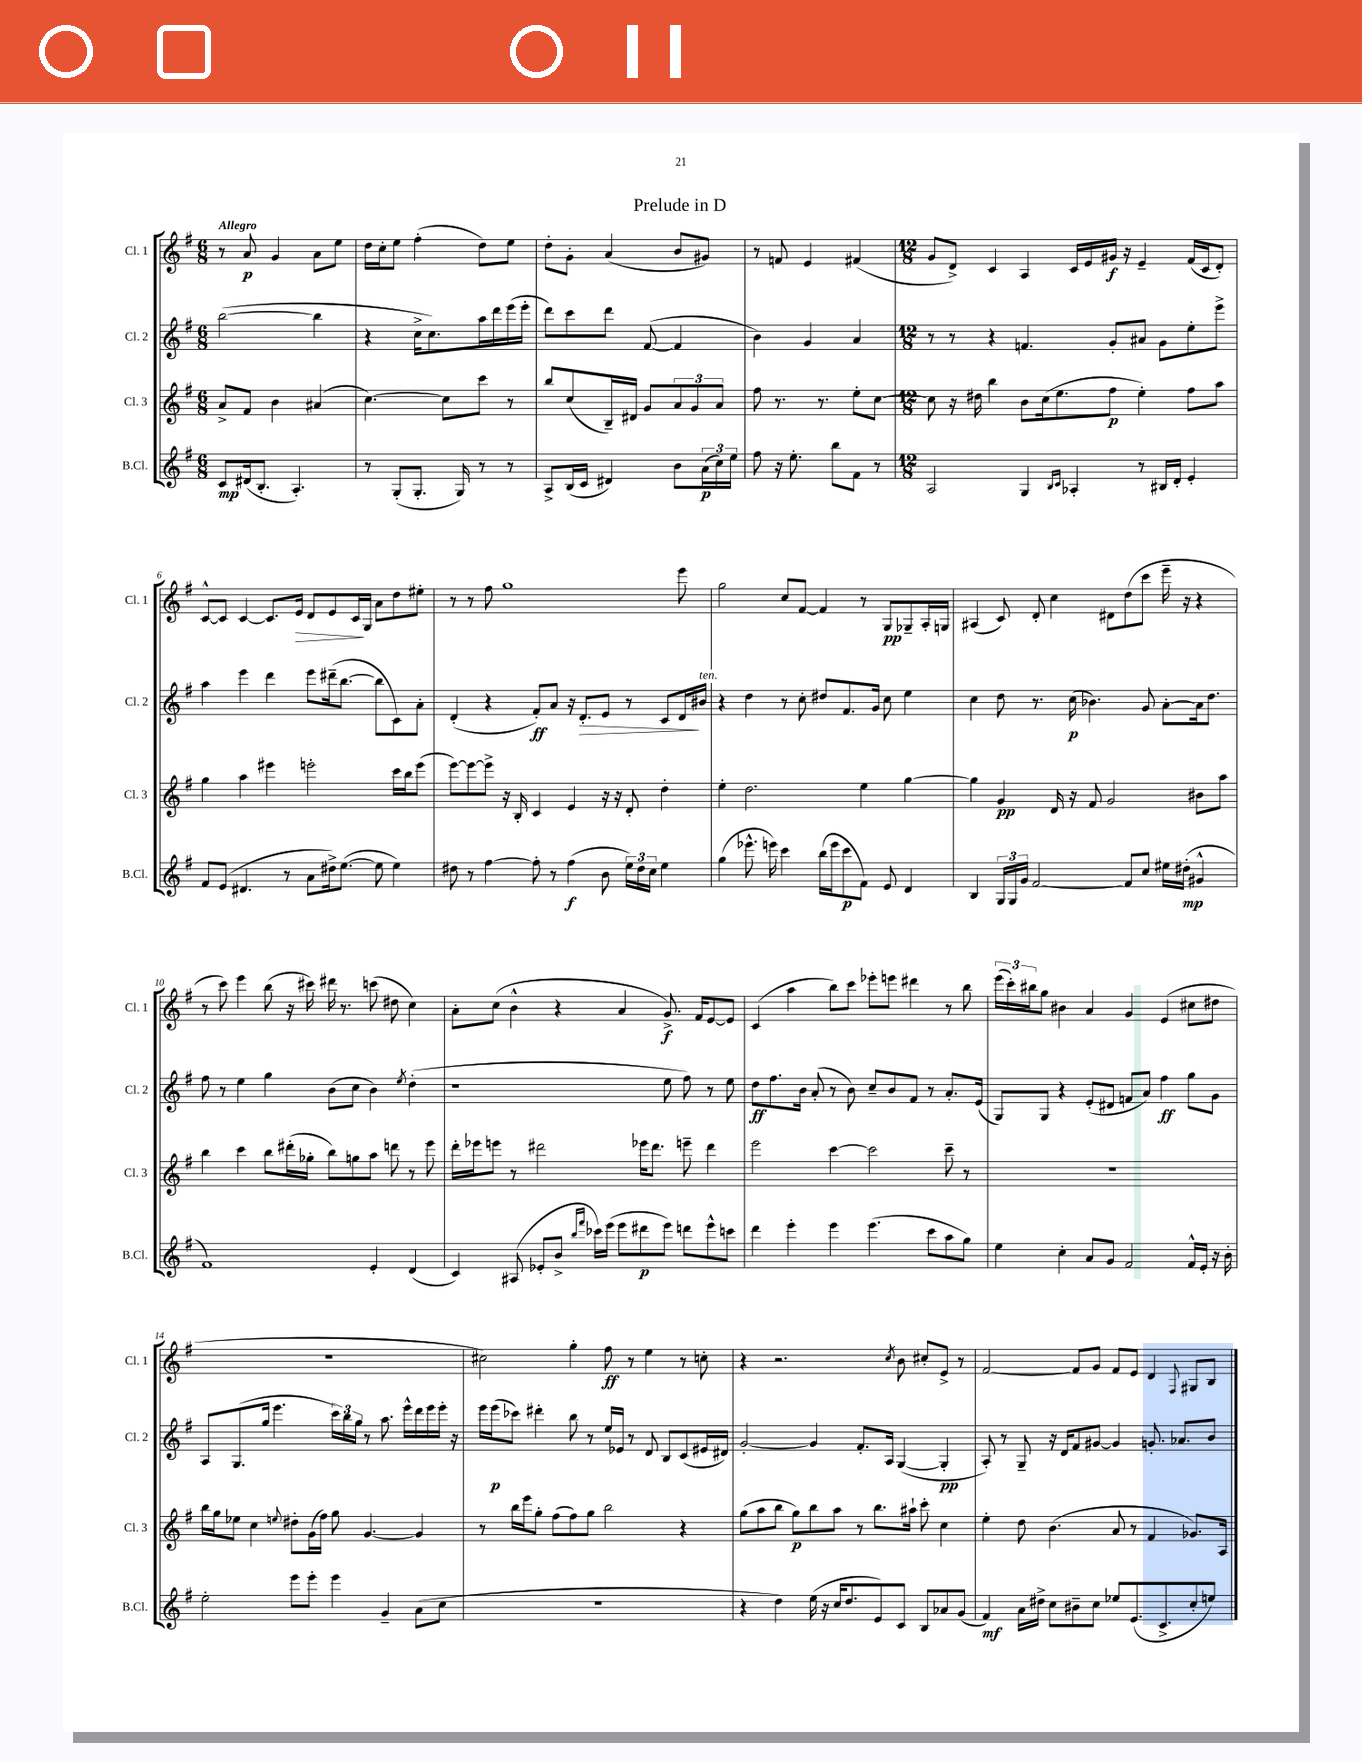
\header { title = "Prelude in D" }
<<
\new StaffGroup <<
\new Staff = "s0" \with { instrumentName = "Cl. 1" shortInstrumentName = "Cl. 1" } {
    \clef treble \key g \major \numericTimeSignature \time 6/8 \tempo "Allegro"
    r8 a'8\p g'4 a'8 e''8 |
    d''16 c''16-. e''8 fis''4-.( d''8) e''8 |
    d''8-. g'8-. a'4( b'8 gis'8) |
    r8 f'8 e'4 fis'4( |
    \numericTimeSignature \time 12/8 g'8 d'8->) c'4 a4 c'16 e'16 gis'16\f r16 e'4-- fis'16( c'16 d'8-.) |
    c'8~-^ c'8 c'4~ c'8. e'16\> d'8 e'8 c'16\! g16 a'8 d''8 eis''8-. |
    r8 r8 fis''8 g''1 e'''8 |
    g''2 c''8 fis'8~ fis'4 r8 g8\pp ges8-- a16-. g16 |
    ais4( c'8) d'8-. c''4 dis'8 d''8( c'''8 e'''16-- r16 r4 |
    r8 c'''8) e'''4 b''8( r16 cis'''16) dis'''16 r8. c'''8( dis''8 c''4) |
    a'8-. c''8( b'4-^ r4 a'4 g'8.->\f) fis'16 e'8~ e'8 |
    c'4( a''4 b''8) c'''8 ees'''8-. e'''8 dis'''4 r8 b''8 |
    \tuplet 3/2 { e'''16( c'''16-.) bis''16 } g''8 bis'4 a'4 g'4 e'4( cis''8 dis''8 |
    R1. |
    cis''2) g''4-. fis''8\ff r8 e''4 r8 c''8-. |
    r4 r2. \acciaccatura { c''8 } b'8 cis''8-. e'8-> r8 |
    fis'2~ fis'8 g'8 fis'8 e'8 d'4 \appoggiatura { fis8 } gis8 b8 \bar "|." |
}
\new Staff = "s1" \with { instrumentName = "Cl. 2" shortInstrumentName = "Cl. 2" } {
    \clef treble \key g \major \numericTimeSignature \time 6/8
    b''2~( b''4 |
    r4 c''16-> c''8.) a''16 d'''16 e'''16( e'''16-. |
    d'''8) c'''8 d'''8 fis'8~( fis'4 |
    b'4) g'4 a'4 |
    \numericTimeSignature \time 12/8 r8 r8 r4 f'4. g'8-. ais'8 g'8 e''8-. e'''8-> |
    a''4 e'''4 d'''4 e'''8 dis'''16--( b''8.~ b''8 c'8) a'8-. |
    d'4-.( r4 fis'8-.\ff) a'8 r16 d'8.-.\> e'8 r8 c'8 d'16\! bis'16^\markup { \italic "ten." } |
    r4 d''4 r8 c''8-. dis''8 fis'8. g'16 c''8 e''4 |
    c''4 d''8 r8. c''16\p( bes'4.) g'8 a'8~-. a'16 d''8. |
    fis''8 r8 e''4 g''4 b'8( c''8 b'4) \acciaccatura { e''8 } d''4-.( |
    r1 e''8 fis''8) r8 e''8 |
    d''8\ff fis''8. b'16 a'8-.( r8 b'8) c''8-- b'8 fis'8 r8 a'8.-. e'16( |
    g8) g8 r4 e'8-.( dis'8 f'8 a'8) fis''4\ff g''8 g'8 |
    a8 g8.( g''16 e'''4. \tuplet 3/2 { c'''16) b''16 g''16 } r8 a''8. e'''16-^ d'''16 e'''16 e'''16-. r16 |
    e'''16 e'''16\p( ces'''8) dis'''4-. b''8 r8 e''16 ees'16 r8 d'8 b8 c'8( eis'16 dis'16) |
    g'2~-. g'4 fis'8.-. a16 g4~( g4-.\pp |
    a8-.) r8 g8-- r16 d'16 fis'8 gis'8~ gis'4 g'8.-. aes'8. b'8 \bar "|." |
}
\new Staff = "s2" \with { instrumentName = "Cl. 3" shortInstrumentName = "Cl. 3" } {
    \clef treble \key g \major \numericTimeSignature \time 6/8
    a'8-> fis'8 b'4 ais'4( |
    c''4.~) c''8 c'''8 r8 |
    b''8 c''8( b16--) dis'16 g'8 \tuplet 3/2 { a'8 g'8 a'8 } |
    fis''8 r8. r8. e''8-. c''8~ |
    \numericTimeSignature \time 12/8 c''8 r16 dis''16 b''4 b'8 c''16( e''8. fis''8\p e''4-.) fis''8 a''8 |
    g''4 a''4 eis'''4 e'''2-. c'''16 b''16 e'''8( |
    e'''8~) e'''8~ e'''8-> r16 b16-. c'4 e'4 r16 r16 d'8-. d''4-. |
    e''4-. d''2. e''4 g''4~ |
    g''4 g'4\pp d'16 r16 fis'8 g'2 bis'8 a''8 |
    b''4 c'''4 b''8 dis'''16-.( ges''16-. b''8) g''8 a''8 d'''8 r8 e'''8 |
    d'''16-. ees'''16 e'''8 r8 dis'''2 ees'''16 dis'''8. e'''8-- dis'''4 |
    e'''2 c'''4~ c'''2 c'''8-- r8 |
    R1. |
    b''16 g''16 ees''8 c''4 \appoggiatura { e''8 } dis''8-. g'16( fis''16) g''8 g'4.~ g'4 |
    r8 b''16 e'''16 g''8-. fis''8( fis''8) g''8 b''2 r4 |
    g''8( a''8 b''8 g''8\p) b''8 a''8 r8 b''8. ais''16-! c'''8-. c''4 |
    e''4-. d''8 b'4.( a'8 r8 fis'4 ges'8.) a16 \bar "|." |
}
\new Staff = "s3" \with { instrumentName = "B.Cl." shortInstrumentName = "B.Cl." } {
    \clef treble \key g \major \numericTimeSignature \time 6/8
    c'8\mp dis'16( b8.-. a4.-.) |
    r8 g8-.( g8.-. g16) r8 r8 |
    a8-> b16( c'16 dis'4) b'8 \tuplet 3/2 { a'16\p( c''16) e''16 } |
    fis''8 r16 e''8.-. b''8 fis'8 r8 |
    \numericTimeSignature \time 12/8 a2 g4 \grace { b16 c'16 } aes4-. r8 bis16 d'16-. e'4-. |
    fis'8 e'8( dis'4. r8 a'8 dis''16->) e''8.~( e''8 e''4) |
    dis''8 r8 fis''4~ fis''8-. r8 fis''4\f( b'8 \tuplet 3/2 { e''16) dis''16 c''16 } e''4 |
    g''4( ees'''8.-^ e'''16) c'''4 b''16( e'''16 c'''8\p fis'8) e'8 d'4 |
    b4 \tuplet 3/2 { g16 g16 g'16 } fis'2~ fis'8 c''8 eis''16 dis''16-.\mp( gis'4-^ |
    fis'1) e'4-. d'4( |
    c'4) ais8( ees'8-. b'8-> \grace { b''16 fis'''16 } ces'''16) e'''16( e'''8 dis'''8\p e'''8) d'''8 e'''8-^ c'''8 |
    d'''4 e'''4-. e'''4 e'''4.( c'''8 a''8 g''8) |
    e''4 c''4-. a'8 g'8 fis'2 fis'16-^ e'16-. r16 b'16-. |
    e''2-. e'''8 e'''8-. e'''4 g'4-- a'8( c''8 |
    R1. |
    r4 d''4) e''16( r16 c''16 d''8. e'8) c'8 b8 aes'8 g'8( |
    fis'4\mf) a'16 dis''16-> c''8 bis'8-- c''8 ees''8 e'8.( c'8.-> c''8-. e''8) \bar "|." |
}
>>
>>
